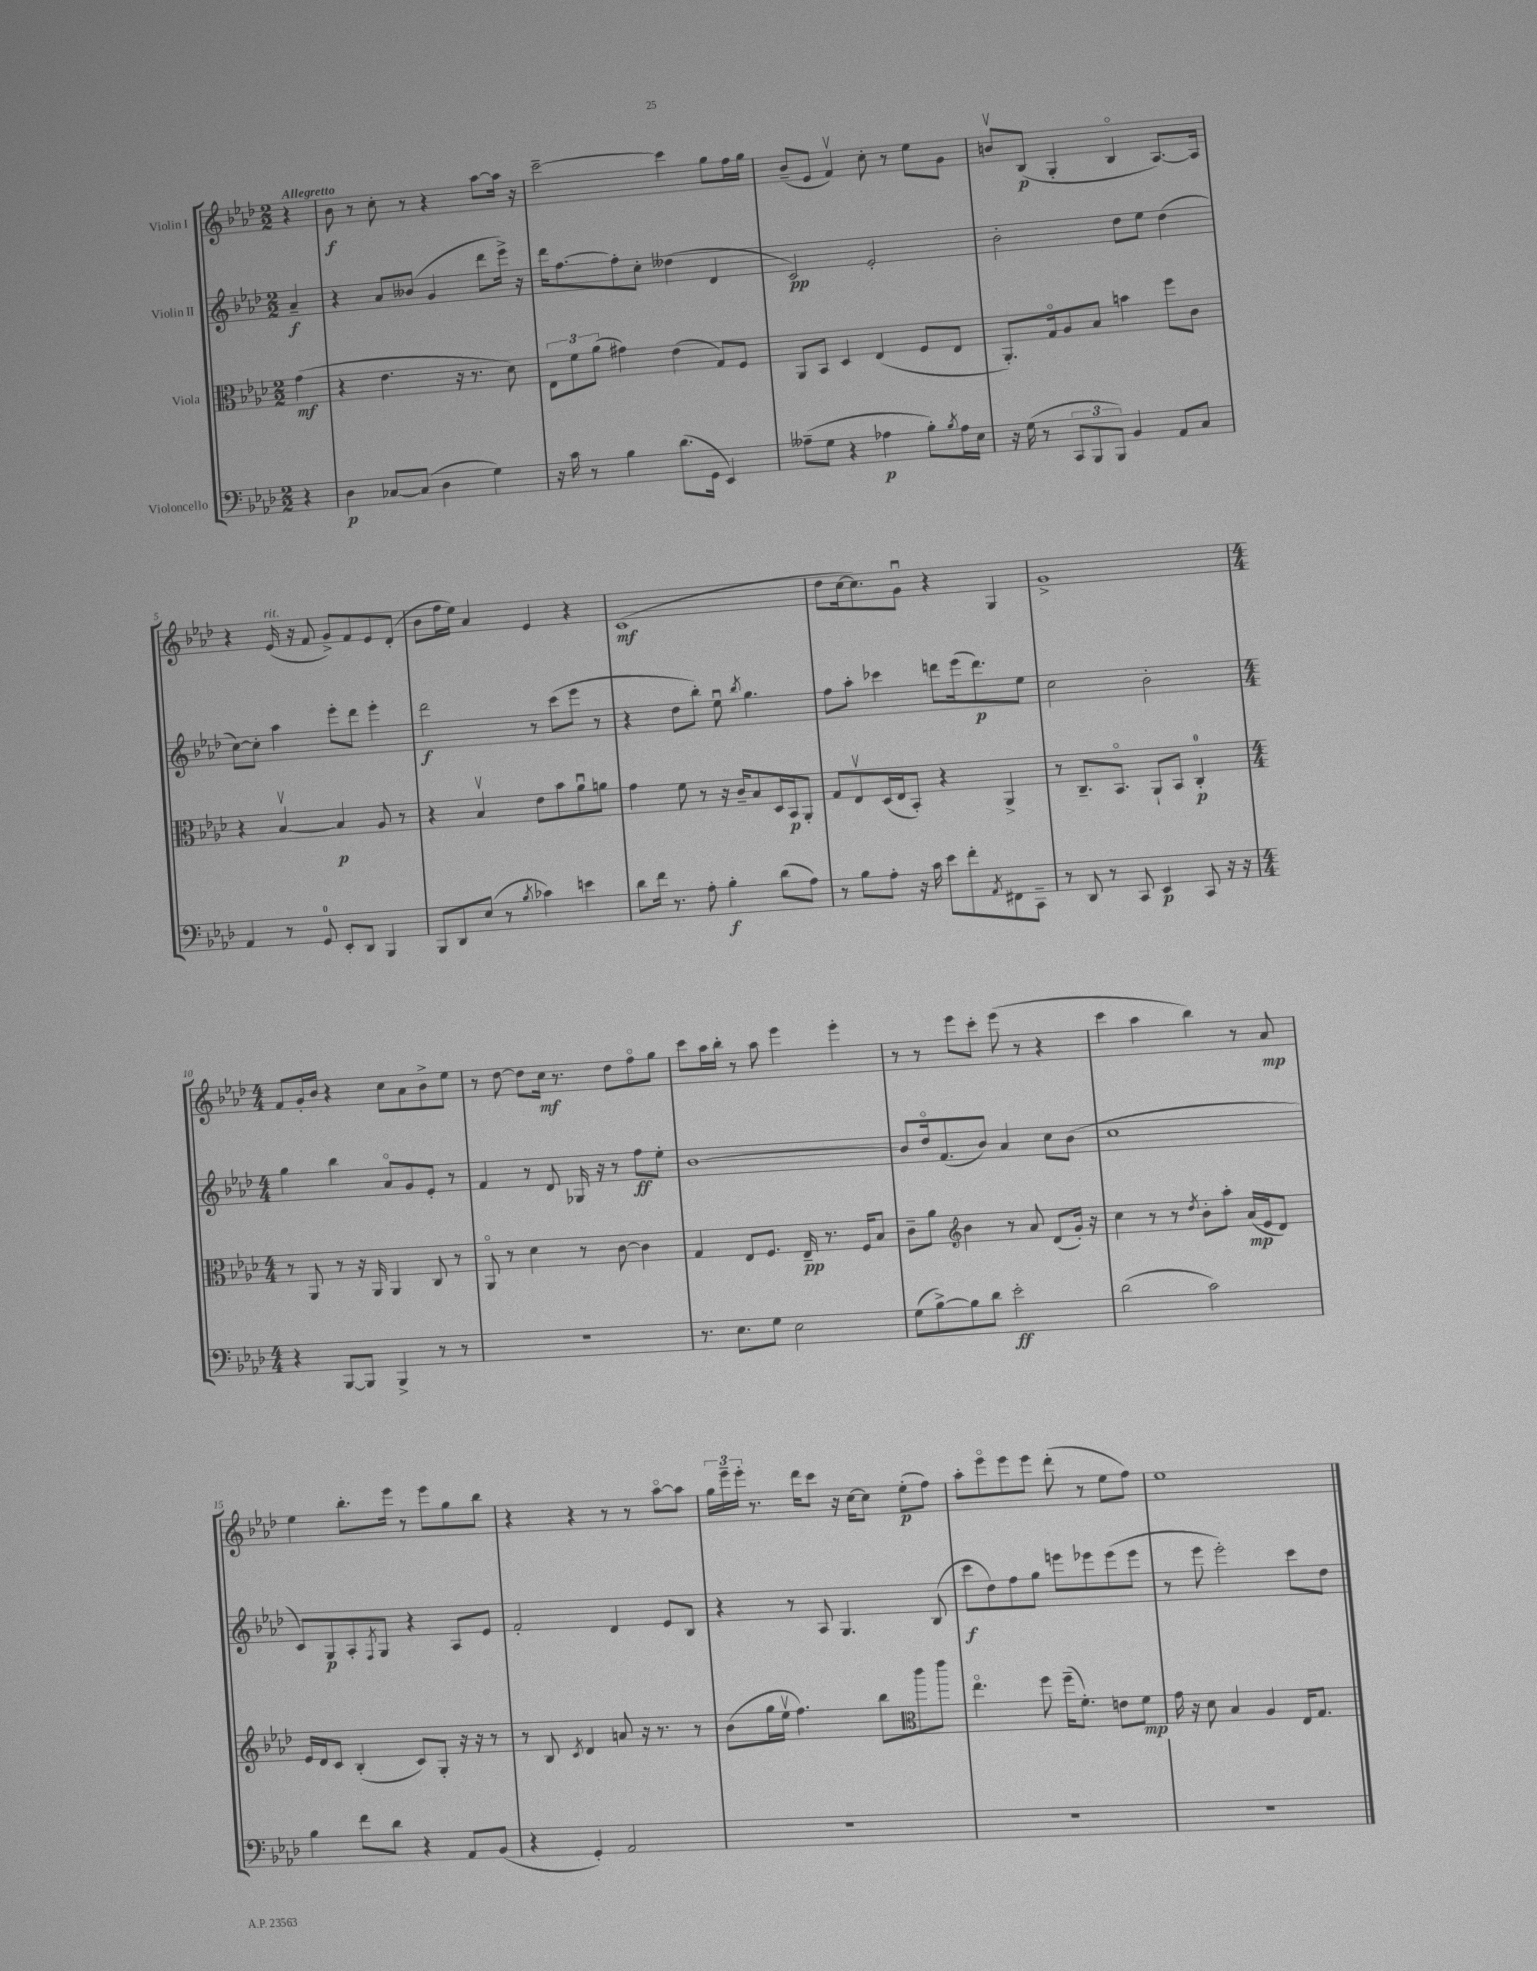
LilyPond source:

<<
\new StaffGroup <<
\new Staff = "s0" \with { instrumentName = "Violin I" } {
    \clef treble \key aes \major \numericTimeSignature \time 2/2 \partial 4 \tempo "Allegretto"
    r4 |
    bes'8\f r8 c''8-. r8 r4 aes''8~ aes''16 r16 |
    c'''2~-- c'''4 g''8 f''16 g''16 |
    bes'8--( ees'8 f'4\upbow) c''8-. r8 ees''8 g'8 |
    b'8\upbow bes8\p( g4-. bes4\flageolet aes8.~) aes16 |
    r4 ees'16^\markup { \italic "rit." }( r16 f'8 g'8->) f'8 ees'8 des'8-.( |
    bes'8 f''16 ees''16) aes'4 ees'4 r4 |
    c'1\mf( |
    des''8 c''16~ c''8.) g'8\downbow r4 g4 |
    g'1-> |
    \numericTimeSignature \time 4/4 f'8 g'16-. bes'16 r4 c''8 aes'8 bes'8-> ees''8 |
    r8 des''8~ des''8 c''16\mf r8. des''8 f''8\flageolet g''8 |
    c'''8 aes''16 bes''16-. r8 aes''8 ees'''4 ees'''4-. |
    r8 r8 ees'''8 c'''8-. ees'''8( r8 r4 |
    c'''4 aes''4 bes''4) r8 aes'8\mp |
    ees''4 bes''8.-. ees'''16 r8 ees'''8 g''8 bes''8 |
    r4 r4 r8 r8 aes''8~\flageolet aes''8 |
    \tuplet 3/2 { g''16 ees'''16-- ees'''16-. } r8. des'''16 c'''8 r16 c''16~ c''8 ees''8-.\p( f''8) |
    aes''8-. ees'''8\flageolet ees'''8 ees'''8 des'''8-.( r8 ees''8 f''8) |
    ees''1 \bar "|." |
}
\new Staff = "s1" \with { instrumentName = "Violin II" } {
    \clef treble \key aes \major \numericTimeSignature \time 2/2 \partial 4
    aes'4--\f |
    r4 aes'8 beses'8( g'4 des'''8 ees'''16->) r16 |
    des'''16 f''8.~ f''8-. c''8-. deses''4( des'4 |
    c'2\pp) ees'2-. |
    bes'2-. des''8 ees''8 des''4( |
    c''8~) c''8-. aes''4 ees'''8-. des'''8 ees'''4-. |
    des'''2\f r8 c'''8( ees'''8 r8 |
    r4 des''8 bes''8-.) ees''8\downbow \acciaccatura { bes''8 } g''4. |
    f''8 aes''8-. ces'''4 d'''8 ees'''16( d'''8.\p) ees''8 |
    c''2 bes'2-. |
    \numericTimeSignature \time 4/4 g''4 bes''4 aes'8\flageolet g'8 ees'8-. r8 |
    f'4 r8 des'8 ges16 r16 r8 f''8\ff ees''8-. |
    bes'1~ |
    bes'8 des''16\flageolet f'8.( bes'8) aes'4 c''8 bes'8( |
    c''1 |
    c'8) g8\p aes8-. \acciaccatura { f8 } g8 r4 aes8 ees'8 |
    f'2-. des'4 ees'8 bes8 |
    r4 r8 aes8 g4. bes8( |
    c'''8\f des''8) f''8 g''8 e'''8 ees'''8 ees'''8( ees'''8 |
    r8 ees'''8 ees'''2-.) c'''8 des''8 \bar "|." |
}
\new Staff = "s2" \with { instrumentName = "Viola" } {
    \clef alto \key aes \major \numericTimeSignature \time 2/2 \partial 4
    g'4\mf( |
    r4 ees'4. r16 r8. des'8) |
    \tuplet 3/2 { ees8 f'8 aes'8( } gis'4) ees'4( g8) f8 |
    aes,8 bes,8 des4 ees4( f8 ees8 |
    aes,8.-.) g16\flageolet aes8 bes8 b'4 f''8 c'8 |
    r4 bes4~\upbow bes4\p aes8 r8 |
    r4 bes4\upbow ees'8 bes'8 aes'8\downbow a'8 |
    g'4 f'8 r8 r16 c'16-- bes8 des16 bes,16\p aes,8-. |
    g8 ees8\upbow des16( ees16 bes,8-.) r4 aes,4-> |
    r8 c8.-- bes,8.\flageolet aes,8-! bes,8 c4-0-.\p |
    \numericTimeSignature \time 4/4 r8 aes,8 r8 r16 aes,16 aes,4 c8 r8 |
    aes,8\flageolet r8 des'4 r8 c'8~ c'4 |
    g4 ees8 f8. ees16--\pp r8. f16 bes8 |
    c'8-- aes'8 \clef treble bes'4 r8 aes'8 des'8( g'16-.) r16 |
    c''4 r8 r8 \acciaccatura { des''8 } bes'8-. aes''8-. aes'16\mp( ees'16 des'8) |
    ees'16 des'16 c'8 bes4-.( c'8) g8-. r16 r16 r8 |
    r8 bes8 \acciaccatura { c'8 } des'4 a'8 r16 r8. r8 |
    bes'8( g''16 ees''16\upbow f''4.) bes''8 c'''8 ees'''8 |
    \clef alto ees''4.\flageolet f''8 f''16--( f'8.-.) e'8 f'8\mp |
    g'16 r16 des'8 bes4 aes4 ees16 g8. \bar "|." |
}
\new Staff = "s3" \with { instrumentName = "Violoncello" } {
    \clef bass \key aes \major \numericTimeSignature \time 2/2 \partial 4
    r4 |
    des4\p ces8~ ces8( des4 g4) |
    r16 c'16 r8 bes4 des'8.( g,16 ees,4) |
    aeses8--( g8 r4 aes4\p bes8-.) \acciaccatura { bes8 } aes16 ees16 |
    r16 g16( r8 \tuplet 3/2 { c,8 bes,,8 bes,,8) } bes,4 aes,8 c8 |
    aes,4 r8 g,8-0 ees,8-. des,8 bes,,4 |
    bes,,8 des,8 ees8( r8 \acciaccatura { bes8 } ces'4) e'4 |
    des'8 f'16 r8. aes8-. bes4-.\f des'8( aes8) |
    r8 bes8 aes8-. r16 c'16 ees'8 f'8-. \acciaccatura { aes,8 } fis,8 c,8-- |
    r8 des,8 r8 c,8 ees,4\p c,8 r16 r16 |
    \numericTimeSignature \time 4/4 r4 bes,,8~ bes,,8 bes,,4-> r8 r8 |
    R1 |
    r8. ees8. g8 ees2 |
    g8( bes8~->) bes8 des'8 ees'2-.\ff |
    des'2( c'2) |
    bes4 f'8 des'8 r4 aes,8 bes,8( |
    r4 g,4-.) aes,2 |
    R1 |
    R1 |
    R1 \bar "|." |
}
>>
>>
